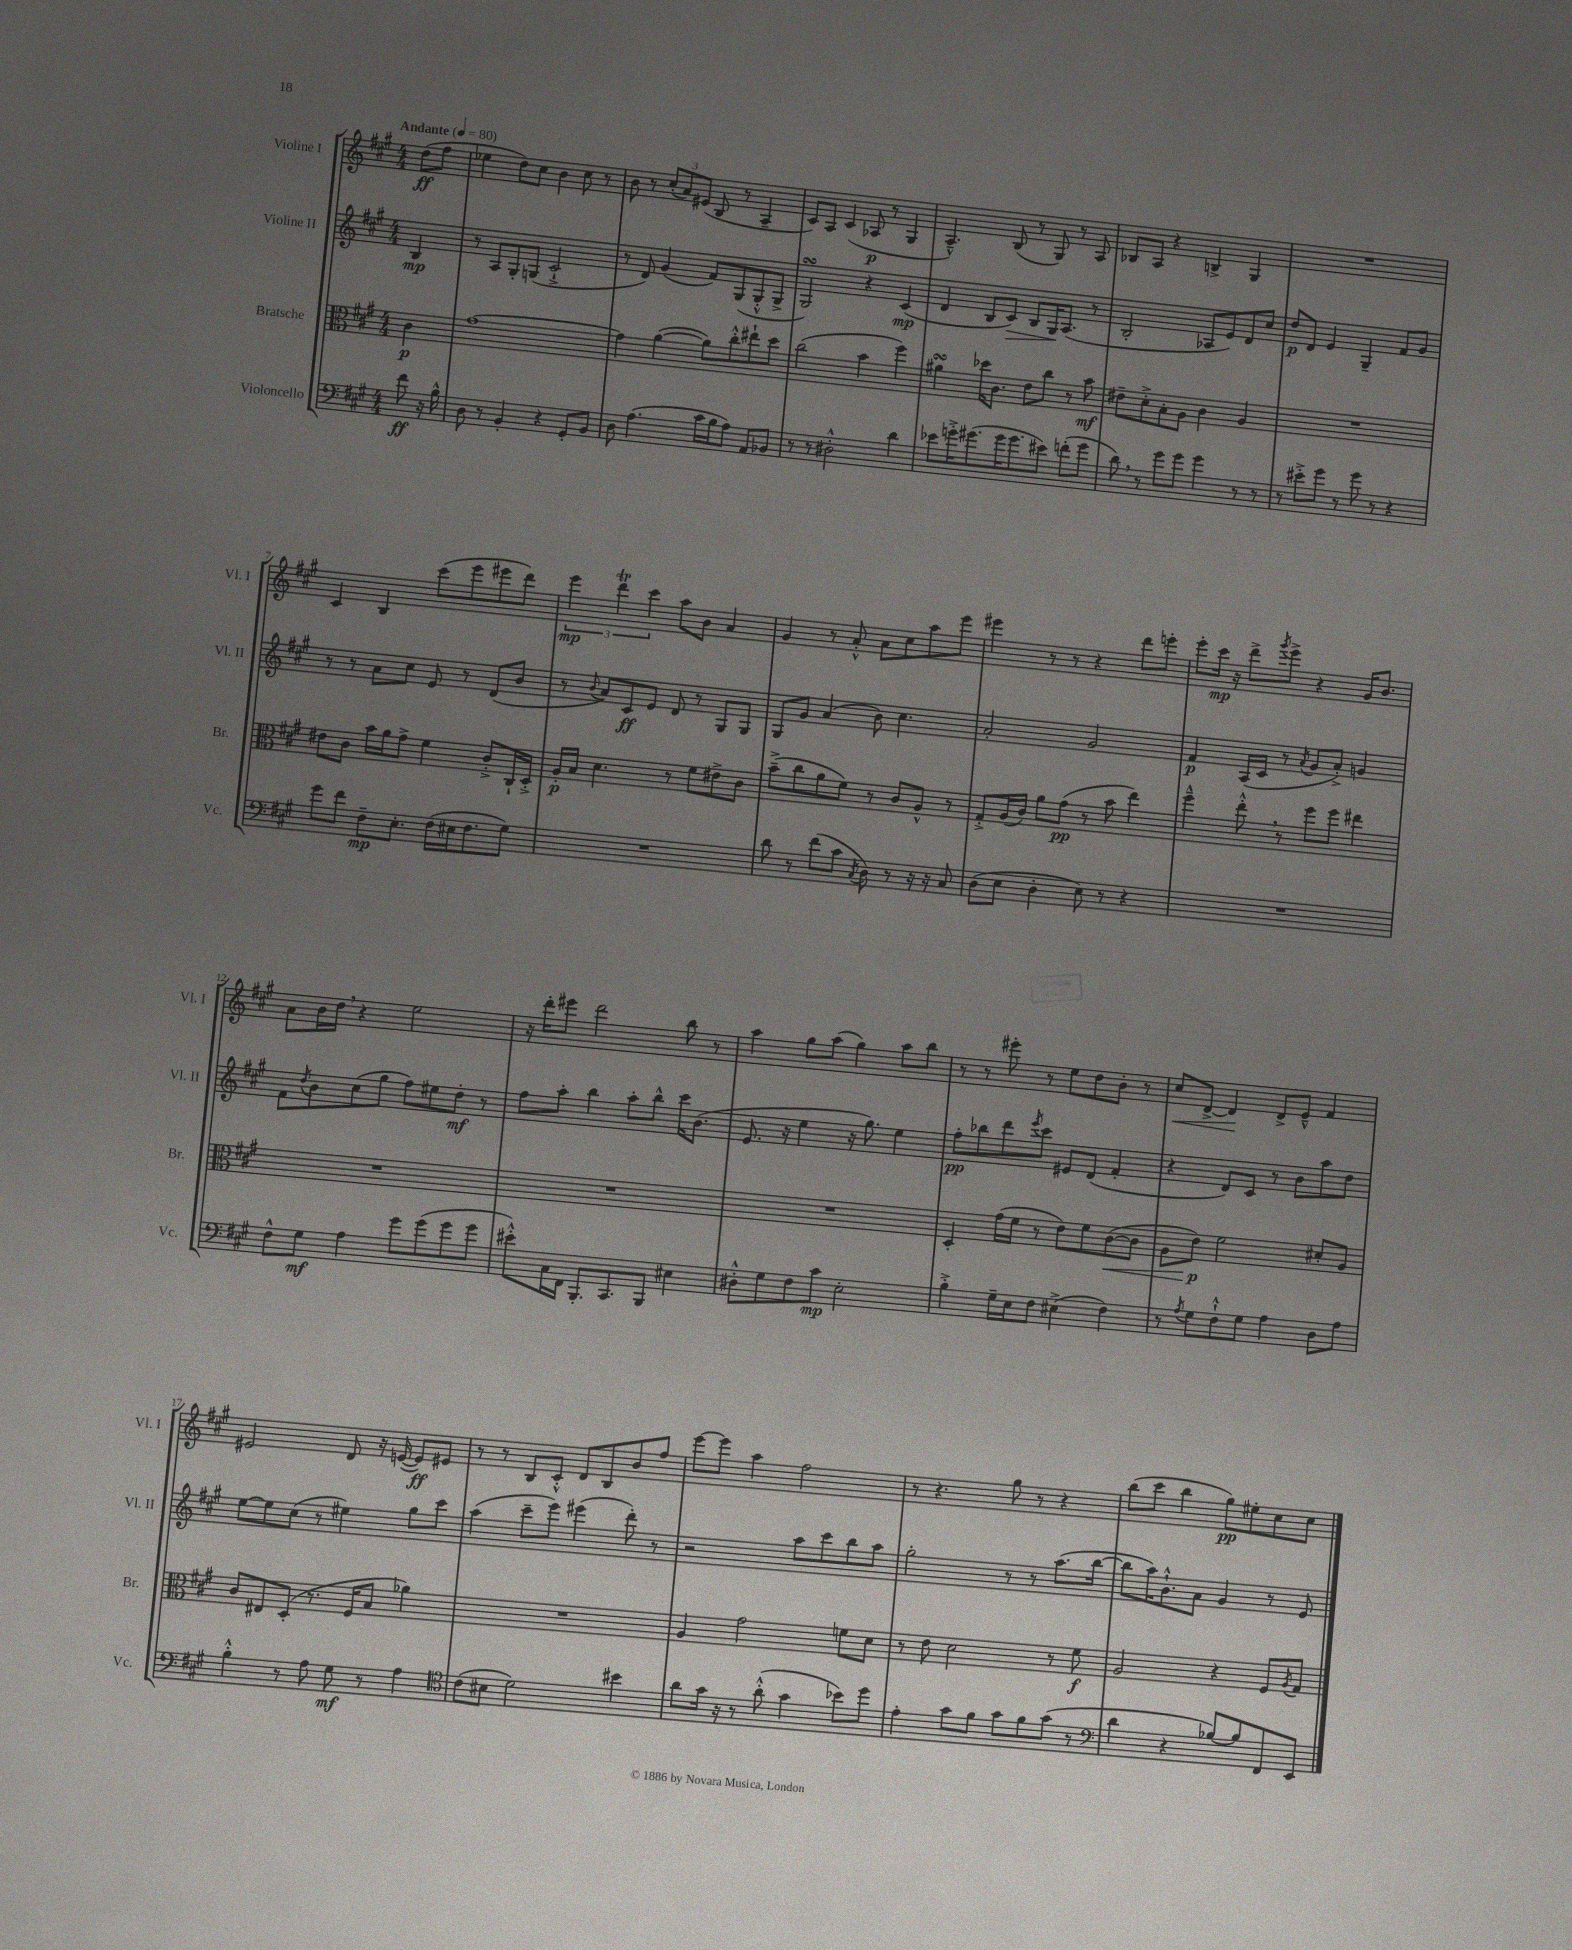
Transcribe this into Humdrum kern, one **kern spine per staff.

**kern	**kern	**kern	**kern
*staff4	*staff3	*staff2	*staff1
*clefF4	*clefC3	*clefG2	*clefG2
*k[f#c#g#]	*k[f#c#g#]	*k[f#c#g#]	*k[f#c#g#]
*M4/4	*M4/4	*M4/4	*M4/4
*MM80	*MM80	*MM80	*MM80
8f#\	4c#\	4B/	(8dd\L
16r	.	.	8ff#\J
16B^^\	.	.	.
=	=	=	=
8D\	[1g#	8r	4ee-\
8r	.	8A/L	.
4BB'/	.	8G#'/	8dd\L)
.	.	(8G/J	8cc#\J
4r	.	2c#`^/	4b\
8GG#'/L	.	.	8cc#\
8BB/J	.	.	8r
=	=	=	=
8D\	4g#\]	8r	8b\
(4.A\	.	8d/)	8r
.	([4a\	(4g#/	(12cc#'/L
.	.	.	12a/)
.	.	.	(12e#/J
16c#\LL	8a\]L)	8f#/L)	8B/
16B\J	.	.	.
8A\J)	8cc#'^^\	(8G#/	8r
8AA/L	8ee#`\	8G#'^^/	4A~/
8BB-/J	8dd\J	8G#^/J	.
=	=	=	=
8r	(2cc#\	2G#/)	8c#/L)
8r	.	.	8A/J
2D#'^^\	.	.	(4c#/
.	4b\	4r	8A-/
.	.	.	8r
4d\	4ff#\)	(4c#/	4G#/
=	=	=	=
8e-\L	4a#\	4d/	4.A~^^/)
16g'^\K	.	.	.
(8.g#\	.	.	.
.	16dd-\LK	8B/L	.
.	8.c#\J	.	.
16g#\K	.	8c#/J)	(8B/
8.g#\	.	.	.
.	8e\L	8B/L	8r
8e#\J)	8cc#\J	16G#/K	8G#/)
.	.	(8.A/J	.
(8f'\L	8r	.	8r
8g#\J	8b\	8r	8A/
=	=	=	=
8d\)	8e#~\L	2B'/	8B-/L
8r	8d'^\	.	8A/J
8g#\L	8B'\	.	4r
8g#\J	8A\J	.	.
4g#\	4c#\	8A-/L	4B^/
.	.	8e/)	.
8r	4A/	8d/	4G#/
8r	.	8cc#/J	.
=	=	=	=
8r	1r	8dd/L	1r
8e#'^\L	.	8d/J	.
8g#\J	.	4e/	.
8r	.	.	.
8g#\	.	4G#~/	.
8r	.	.	.
4r	.	8f#/L	.
.	.	8g#/J	.
=	=	=	=
8g#\L	8e#\L	8r	4c#/
8f#\J	8c#\J	8r	.
8F#~\L	16b\LL	8a\L	4B/
.	16a\J	.	.
8.E'\J	8g#^\J	8cc#\J	.
.	4f#\	8e/	(8ccc#\L
(16F#\LL	.	.	.
16E#\J	.	8r	8eee\
8.F#\	.	.	.
.	8c#'^/L	(8d/L	8eee#\
8G#\J)	16C#`/L	8b/J	8ddd\J)
.	16D'^/JJ	.	.
=	=	=	=
1r	16A'/LL	8r	6eee\
.	16B/JJ	.	.
.	.	8qqb/	.
.	4.d\	8a/L)	.
.	.	.	6ddd\
.	.	8c#/	.
.	.	.	6ccc#\
.	.	8e/J	.
.	8r	8d/	8aa\L
.	8f#\L	8r	8b\J
.	8e#^\	8G#/L	4a/
.	8c#\J	8G#/J	.
=	=	=	=
8d\	(8b~^\L	8G#/L	4g#/
8r	8cc#\	8g#/J	.
(8f#\L	8a\	(4a/	8r
8c#\J	8f#\J)	.	8a'^^/
8qC#/	.	.	.
8D\)	8r	8b\)	8a\L
8r	8c#/L	4.cc#\	8cc#\
16r	8A^^/J	.	8aa\
16r	.	.	.
8C#/	8r	.	8eee\J
=	=	=	=
(8D\L	8G#'^/L	2a'/	4eee#\
8E\J	(16A/L	.	.
.	16c#/JJ)	.	.
4D'\	8a\L	.	8r
.	(8g#\J	.	8r
8E\)	8r	2g#/	4r
8r	8b\	.	.
4r	4ee\)	.	8ddd\L
.	.	.	8eee'\J
=	=	=	=
1r	4ff#~^^\	4f#/	8eee'\L
.	.	.	16ccc#\Jk
.	.	.	16r
.	8ee'^^\	(16A/LL	8ddd^\L
.	.	16c#/JJ	.
.	.	.	8qggg#/
.	8r	8r	8eee^\J
.	.	8qa/	.
.	8ff#\L	8g#/L	4r
.	8ff#\J	8a'^/J)	.
.	4ee#\	4g/	16g#/LK
.	.	.	8.b/J
=	=	=	=
8F#^^\L	1r	8f#\L	8a\L
.	.	8qdd/	.
8G#\J	.	8b\	16b\L
.	.	.	16dd\JJ
4A\	.	(8cc#\	4r
.	.	8gg#\J	.
8g#\L	.	8ff#\L)	2ee\
(8g#\	.	8ee#\	.
8g#\	.	8dd'\J	.
8g#\J	.	8r	.
=	=	=	=
8e#'^^\L)	1r	8ff#\L	16r
.	.	.	16ddd'\LK
16C#\L	.	8aa'\J	8eee#\J
16FF#\JJ	.	.	.
8.BBB'/L	.	4bb\	2ddd\
8.CC#/	.	.	.
.	.	8aa'\L	.
8BBB/J	.	8bb^^\J	.
4E#\	.	16ccc#\LK	8bb\
.	.	(8.b\J	.
.	.	.	8r
=	=	=	=
8D#'^^\L	1r	8.e/	4aa\
8G#\	.	.	.
.	.	16r	.
8F#\	.	4ee\	8gg#\L
8c#\J	.	.	(8aa\J
2E'\	.	16r	4gg#\)
.	.	8.gg#\)	.
.	.	4ee\	8aa\L
.	.	.	8bb\J
=	=	=	=
4B'^\	4D'/	8ff#'\L	8r
.	.	8bb-\	8r
16G#~\LL	(16g#\LL	8ddd\	8eee#'\
16E\J	16f#\JJ	.	.
.	.	8qeee/	.
8F#\J	8r	8ccc#\J	8r
(4E#^\	8e\L)	8e#/L	8ee\L
.	8f#\	(8d/J	8dd\
4F#\)	([8c#\	4f#'/	8b'\J
.	8c#\]J	.	8r
=	=	=	=
8r	8A\L	4r	8cc#/L
8qA/	.	.	.
8G#\L	8e\J)	.	[8d^/J
8F#`^^\	2f#\	8d/L)	4d/]
8G#\J	.	8c#/J	.
4A\	.	8r	8d^/L
.	.	8b\L	8e~^^/J
8D\L	8d#'/L	8aa\	4f#/
8A\J	8A/J	8dd\J	.
=	=	=	=
4B'^^\	8c#/L	[8ee\L	2e#/
.	8E#/	8ee\]	.
8r	(8D'/J	(8cc#\J	.
8A\	8.r	8r	.
8G#\	.	4ee#\)	8d/
.	16F#/LK	.	.
8r	8B/J	.	16r
.	.	.	([16e/
4A\	4a-\)	8gg#\L	8e/]L)
.	.	8ccc#\J	8e#/J
=	=	=	=
*clefC4	*	*	*
(8c#\L	1r	(4aa\	8r
8B#\J	.	.	8r
2d\)	.	8ccc#~\L	8B/L
.	.	8eee\J)	8c#'^^/J
.	.	(4eee#\	8d/L
.	.	.	8B/
4b#\	.	8ddd'\)	8b/
.	.	8r	8ff#/J
=	=	=	=
8a\L	4A/	2r	[8eee\L
16g#\Jk	.	.	8eee\]J
16r	.	.	.
8r	2g#\	.	4aa\
(8a'^^\	.	.	.
4g#\	.	8aa\L	2ff#\
.	.	8ccc#\	.
8b-\L)	8f\L	8bb\	.
8dd\J	8d\J	8aa\J	.
=	=	=	=
4e'\	8r	2gg#'\	8r
.	8e\	.	4.r
8g#\L	2d\	.	.
8f#\J	.	.	.
8g#\L	.	8r	8gg#\
8f#\	.	8r	8r
(8g#\J	8r	(8.aa\L	4r
8r	8f#\	.	.
.	.	[16bb\Jk	.
=	=	=	=
*clefF4	*	*	*
4d\	2A/	8bb\]L	(8bb\L
.	.	16aa\K)	8ccc#\J
.	.	8.b`^^\	.
4r	.	.	4bb\
.	.	8a\J	.
[8B-/L)	4r	4g#/	8gg#\L)
8B-/]	.	.	8ee#'\
8FF#/	8F#/L	8r	8cc#\
.	8qA/	.	.
8EE/J	8G#/J	8e/	8cc#\J
==	==	==	==
*-	*-	*-	*-
